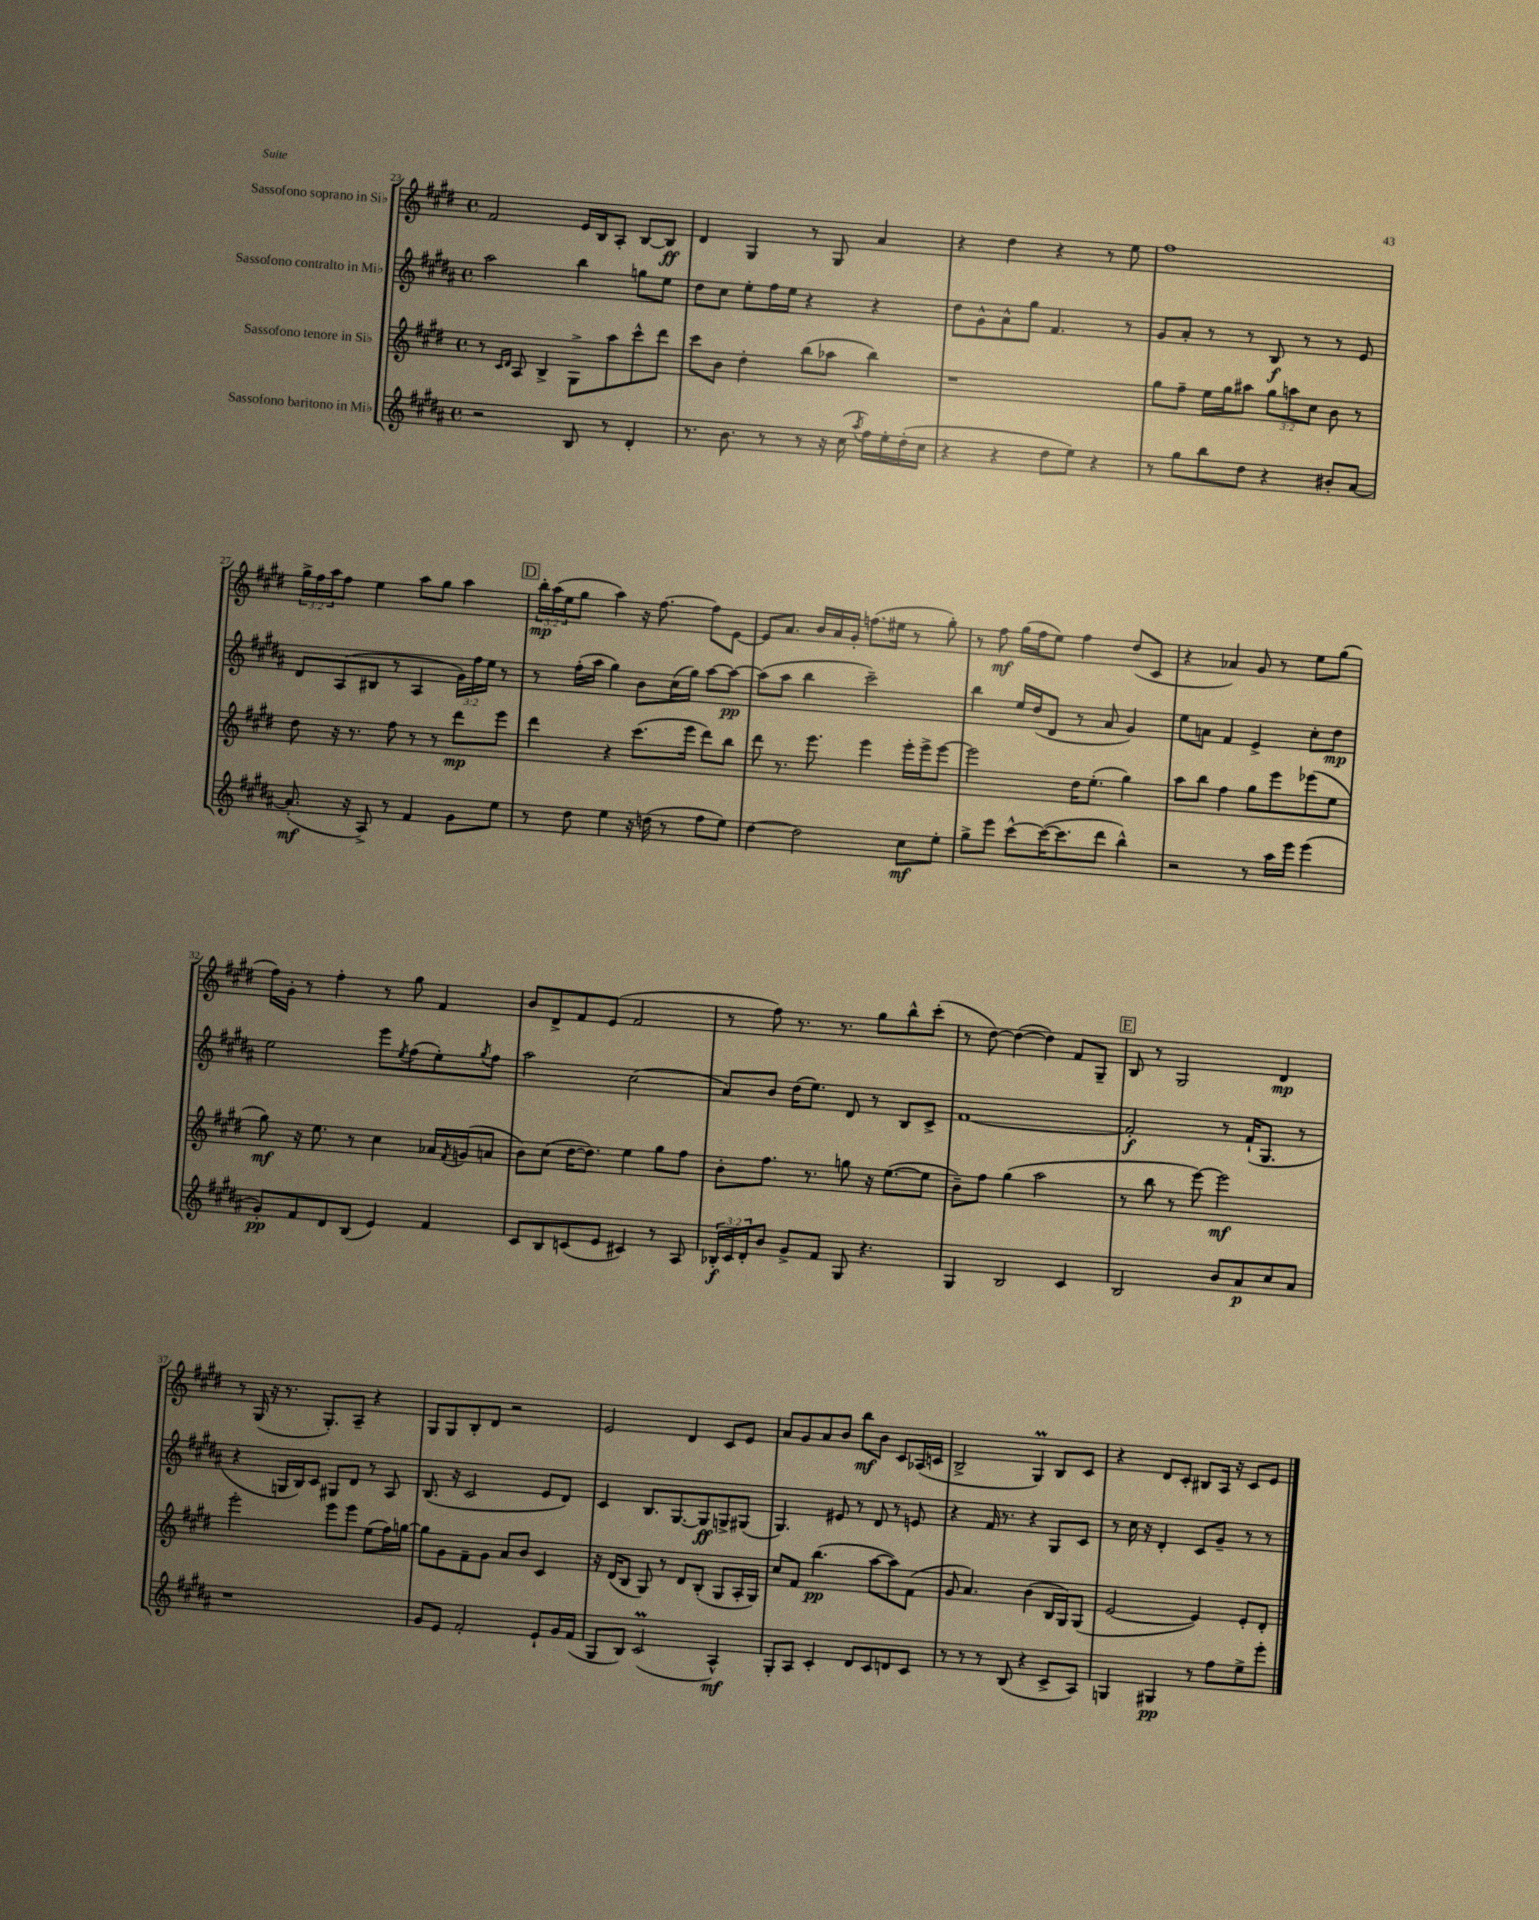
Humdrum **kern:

**kern	**dynam	**kern	**dynam	**kern	**dynam	**kern	**dynam
*part4	*part4	*part3	*part3	*part2	*part2	*part1	*part1
*staff4	*staff4	*staff3	*staff3	*staff2	*staff2	*staff1	*staff1
*I"Sassofono baritono in Mi♭	*	*I"Sassofono tenore in Si♭	*	*I"Sassofono contralto in Mi♭	*	*I"Sassofono soprano in Si♭	*
*clefG2	*	*clefG2	*	*clefG2	*	*clefG2	*
*k[f#c#g#d#a#]	*	*k[f#c#g#d#]	*	*k[f#c#g#d#a#]	*	*k[f#c#g#d#]	*
*M4/4	*	*M4/4	*	*M4/4	*	*M4/4	*
*met(c)	*	*met(c)	*	*met(c)	*	*met(c)	*
=23	=23	=23	=23	=23	=23	=23	=23
2r	.	8r	.	2aa#\	.	2f#/	.
.	.	16qqc#/LL	.	.	.	.	.
.	.	16qqd#/JJ	.	.	.	.	.
.	.	8A/	.	.	.	.	.
.	.	4B^/	.	.	.	.	.
8B/	.	8G#^\L	.	4bb\	.	16e/LL	.
.	.	.	.	.	.	16B/J	.
8r	.	8aa\	.	.	.	8A'/J	.
4d#'/	.	8ccc#^^\	.	8ggn\L	.	[8B/L	.
.	.	8ddd#\J	.	8ee\J	.	8B/J]	ff
=24	=24	=24	=24	=24	=24	=24	=24
8.r	.	8ccc#\L	.	8dd#\L	.	4d#/	.
.	.	8b\J	.	8cc#\J	.	.	.
8.b\	.	.	.	.	.	.	.
.	.	4dd#'\	.	8ee'\L	.	4G#/	.
8r	.	.	.	16ff#\L	.	.	.
.	.	.	.	16ee\JJ	.	.	.
8r	.	(8bb\L	.	4r	.	8r	.
16r	.	8aa-X\J	.	.	.	8G#/	.
(16cc#\	.	.	.	.	.	.	.
8qaa#/	.	.	.	.	.	.	.
16ff#\LL)	.	4bb\)	.	4r	.	4a/	.
16ee'\	.	.	.	.	.	.	.
(16dd#'\	.	.	.	.	.	.	.
16cc#\JJ	.	.	.	.	.	.	.
=25	=25	=25	=25	=25	=25	=25	=25
4r	.	1r	.	8dd#\L	.	4r	.
.	.	.	.	8g#^^\	.	.	.
4r	.	.	.	8a#^^\	.	4dd#\	.
.	.	.	.	8gg#\J	.	.	.
8dd#\L	.	.	.	4.f#/	.	4r	.
8ee\J)	.	.	.	.	.	.	.
4r	.	.	.	.	.	8r	.
.	.	.	.	8r	.	8ee\	.
=26	=26	=26	=26	=26	=26	=26	=26
8r	.	8gg#\L	.	8g#/L	.	1ff#	.
8gg#\L	.	8ff#~\J	.	8a#'/J	.	.	.
8bb\	.	16ee\LL	.	8r	.	.	.
.	.	16gg#\J	.	.	.	.	.
8dd#\J	.	8aa#X\J	.	8r	.	.	.
4r	.	12gg#\L	.	8B/	f	.	.
.	.	12aan\	.	.	.	.	.
.	.	.	.	8r	.	.	.
.	.	12cc#\J	.	.	.	.	.
8b#X'/L	.	8b\	.	8r	.	.	.
[8a#/J	.	8r	.	8e/	.	.	.
!!LO:LB:g=z
=27	=27	=27	=27	=27	=27	=27	=27
(8.a#'/]	mf	8dd#\	.	8d#/L	.	24gg#^\LL	.
.	.	.	.	.	.	24ff#\	.
.	.	.	.	.	.	24aa\J	.
.	.	16r	.	(8A#/	.	8ff#\J	.
16r	.	8.r	.	.	.	.	.
8A#^/)	.	.	.	8B#X/J	.	4ee\	.
8r	.	8ff#\	.	8r	.	.	.
4f#/	.	8r	.	4A#/	.	8aa\L	.
.	.	8r	.	.	.	8gg#\J	.
8g#\L	.	8ddd#\L	mp	24g#\LL)	.	4aa\	.
.	.	.	.	24ff#\	.	.	.
.	.	.	.	24ee\JJ	.	.	.
8ee\J	.	8eee\J	.	8r	.	.	.
!!LO:REH:place=s1:t=D
=28	=28	=28	=28	=28	=28	=28	=28
8r	.	4ddd#\	.	8r	.	24bb'\LL	mp
.	.	.	.	.	.	(24aa\	.
.	.	.	.	.	.	24ee\J	.
8dd#\	.	.	.	(16ff#'\LL	.	8gg#\J	.
.	.	.	.	16aa#\JJ	.	.	.
4ee\	.	4r	.	4gg#\)	.	4aa\)	.
16r	.	(8.ccc#\L	.	8b\L	.	16r	.
(16ddn\	.	.	.	.	.	[8.ff#\	.
8r	.	.	.	(16cc#\L	.	.	.
.	.	16eee\Jk	.	16gg#\JJ)	.	.	.
8ff#\L	.	8ddd#\L)	.	[8aa#\L	.	8ff#\L]	.
8ee\J)	.	8bb\J	.	8aa#\J_	pp	[8e\J	.
=29	=29	=29	=29	=29	=29	=29	=29
[4dd#\	.	8ddd#\	.	(8aa#\L]	.	8e/L]	.
.	.	8.r	.	8aa#\J	.	8.a/J	.
2dd#\]	.	.	.	4bb\	.	.	.
.	.	8.eee\	.	.	.	16b/LL	.
.	.	.	.	.	.	16a/	.
.	.	.	.	.	.	16g#'/JJ	.
.	.	4eee\	.	2ccc#~\)	.	(8.ffn\L	.
.	.	.	.	.	.	16ee#X\Jk	.
8cc#\L	mf	16eee'\LL	.	.	.	8r	.
.	.	16eee^\J	.	.	.	.	.
8ee'\J	.	[8eee\J	.	.	.	8gg#'\)	.
=30	=30	=30	=30	=30	=30	=30	=30
8gg#^\L	.	2eee\]	.	4bb\	.	8r	.
8eee\J	.	.	.	.	.	8ff#\	mf
[8ccc#^^\L	.	.	.	16ee/LL	.	(16gg#\LL	.
.	.	.	.	(16dd#/J	.	16ff#\J	.
(16ccc#\K_	.	.	.	8d#/J	.	8ee\J)	.
8.ccc#\]	.	.	.	.	.	.	.
.	.	16dd#\KL	.	8r	.	4ff#\	.
.	.	(8.ee'\J	.	.	.	.	.
8ddd#\J	.	.	.	8a#/	.	.	.
4bb^^\)	.	4gg#\)	.	4g#/)	.	(8dd#/L	.
.	.	.	.	.	.	8c#/J	.
=31	=31	=31	=31	=31	=31	=31	=31
2r	.	8aa\L	.	8ee\L	.	4r	.
.	.	8bb\J	.	8an\J	.	.	.
.	.	4ff#\	.	4f#/	.	4a-X/)	.
8r	.	8gg#\L	.	4e^/	.	8g#/	.
16aa#\LL	.	8eee\	.	.	.	8r	.
16eee\JJ	.	.	.	.	.	.	.
(4eee\	.	(8eee-X\	.	8cc#'\L	.	8ee\L	.
.	.	8ee\J	.	8dd#\J	mp	(8gg#\J	.
!!LO:LB:g=z
=32	=32	=32	=32	=32	=32	=32	=32
8g#'/L)	pp	8gg#\)	mf	2ee\	.	16ff#\LL)	.
.	.	.	.	.	.	16g#'\JJ	.
8f#/	.	16r	.	.	.	8r	.
.	.	8.ee\	.	.	.	.	.
8d#/	.	.	.	.	.	4ff#'\	.
(8B/J	.	8r	.	.	.	.	.
4e/)	.	4cc#\	.	8eee\L	.	8r	.
.	.	.	.	8qee/	.	.	.
.	.	.	.	(8ff#\	.	8gg#\	.
4f#/	.	16a-X/LL	.	8ee'\)	.	4f#/	.
.	.	8qf#/	.	.	.	.	.
.	.	(16gn/J	.	.	.	.	.
.	.	.	.	8qgg#/	.	.	.
.	.	8an/J	.	8ff#\J	.	.	.
=33	=33	=33	=33	=33	=33	=33	=33
8c#/L	.	8b\L)	.	2aa#\	.	8b/L	.
8B/	.	(8cc#\J	.	.	.	8d#^/	.
(8cn/	.	[16dd#\KL	.	.	.	8f#/	.
.	.	8.dd#\J])	.	.	.	.	.
8e/J	.	.	.	.	.	(8e/J	.
4c#X/)	.	4ee\	.	(2cc#\	.	2f#/	.
8r	.	8gg#\L	.	.	.	.	.
8A#/	.	8ff#\J	.	.	.	.	.
=34	=34	=34	=34	=34	=34	=34	=34
24B-X'/LL	f	8b'\L	.	8a#/L)	.	8r	.
24c#/	.	.	.	.	.	.	.
24d#'/J	.	.	.	.	.	.	.
8b/J	.	8.ff#\J	.	8b/J	.	8ff#\)	.
8g#^/L	.	.	.	(16dd#\KL	.	8.r	.
.	.	8.r	.	8.ee\J)	.	.	.
8f#/J	.	.	.	.	.	.	.
.	.	.	.	.	.	8.r	.
8G#/	.	8ggn\	.	8d#/	.	.	.
4.r	.	16r	.	8r	.	8gg#\L	.
.	.	([8.ee\L	.	.	.	.	.
.	.	.	.	8B/L	.	8bb^^\	.
.	.	8ee\J]	.	8c#^/J	.	(8ccc#'\J	.
=35	=35	=35	=35	=35	=35	=35	=35
4G#/	.	8b~\L)	.	[1f#	.	8r	.
.	.	8ff#\J	.	.	.	[8dd#\)	.
2B/	.	(4gg#\	.	.	.	(4dd#\_	.
.	.	2aa\	.	.	.	4dd#\])	.
4c#/	.	.	.	.	.	8f#/L	.
.	.	.	.	.	.	8G#~/J	.
!!LO:REH:place=s1:t=E
=36	=36	=36	=36	=36	=36	=36	=36
2B/	.	8r	.	2f#'/]	f	8B/	.
.	.	8bb\	.	.	.	8r	.
.	.	8r	.	.	.	2G#/	.
.	.	[8eee\)	.	.	.	.	.
8b/L	.	2eee\]	mf	8r	.	.	.
8a#/	p	.	.	(16f#`/KL	.	.	.
.	.	.	.	8.G#/J	.	.	.
8cc#/	.	.	.	.	.	4d#/	mp
8a#/J	.	.	.	8r	.	.	.
!!LO:LB:g=z
=37	=37	=37	=37	=37	=37	=37	=37
1r	.	2eee'\	.	4r	.	8r	.
.	.	.	.	.	.	(16G#/	.
.	.	.	.	.	.	16r	.
.	.	.	.	16Gn/LL	.	8.r	.
.	.	.	.	16B/J)	.	.	.
.	.	.	.	8c#/J	.	.	.
.	.	.	.	.	.	8.G#'/L)	.
.	.	8eee\L	.	8G#X/L	.	.	.
.	.	8eee\J	.	8d#/J	.	8A~/J	.
.	.	(8ee\L	.	8r	.	4r	.
.	.	16ff#\L)	.	8A#/	.	.	.
.	.	[16ggn\JJ	.	.	.	.	.
=38	=38	=38	=38	=38	=38	=38	=38
8g#/L	.	8gg\L]	.	(8.B/	.	8G#/L	.
8e/J	.	8g#\	.	.	.	8G#/	.
.	.	.	.	16r	.	.	.
2f#'/	.	8f#~\	.	2c#/	.	8B'/	.
.	.	8g#\J	.	.	.	8d#/J	.
.	.	8a/L	.	.	.	2r	.
.	.	8b/J	.	.	.	.	.
8e`/L	.	4c#/	.	8e/L	.	.	.
16g#/L	.	.	.	8d#/J)	.	.	.
(16f#/JJ	.	.	.	.	.	.	.
=39	=39	=39	=39	=39	=39	=39	=39
8G#/L	.	16r	.	4c#/	.	2e/	.
.	.	(16d#/KL	.	.	.	.	.
8B/J)	.	8B/J	.	.	.	.	.
(2c#M/	.	8G#/)	.	8.B/L	.	.	.
.	.	8r	.	.	.	.	.
.	.	.	.	[8.G#/	.	.	.
.	.	8d#/L	.	.	.	4d#/	.
.	.	(8B'/J	.	8G#/]	ff	.	.
4A#^^/)	mf	8G#/L	.	8Gn^/	.	8c#/L	.
.	.	16A'/L	.	(8G#X/J	.	8e/J	.
.	.	16G#/JJ)	.	.	.	.	.
=40	=40	=40	=40	=40	=40	=40	=40
8G#'/L	.	8cc#/L	.	4.G#/)	.	8a/L	.
8A#/J	.	8f#/J	.	.	.	8g#/	.
4c#'/	.	(4.bb\	pp	.	.	8a/	.
.	.	.	.	8e#X/	.	8b/J	.
8d#/L	.	.	.	8r	.	8bb\L	mf
8c#/	.	[8aa\L	.	8d#/	.	8b\J	.
8dn/	.	8aa\])	.	8r	.	8c#/L	.
8c#/J	.	(8f#\J	.	8en/	.	(16A-X/L	.
.	.	.	.	.	.	16cn/JJ	.
=41	=41	=41	=41	=41	=41	=41	=41
8r	.	8g#/	.	4r	.	2B^/	.
8r	.	4.a/)	.	.	.	.	.
8r	.	.	.	16f#/	.	.	.
.	.	.	.	8.r	.	.	.
(8B/	.	.	.	.	.	.	.
4r	.	(4b\	.	4r	.	4G#m/)	.
8c#^/L	.	16B/LL	.	8G#/L	.	8B/L	.
.	.	16G#/J)	.	.	.	.	.
8A#/J)	.	(8G#/J	.	8c#/J	.	8c#/J	.
=42	=42	=42	=42	=42	=42	=42	=42
4Gn/	.	[2e/	.	8r	.	4r	.
.	.	.	.	16cc#\	.	.	.
.	.	.	.	16r	.	.	.
4G#X/	pp	.	.	4d#'/	.	8d#/L	.
.	.	.	.	.	.	8c#'/J	.
8r	.	4e/])	.	8c#/L	.	8B#X/L	.
8ff#\L	.	.	.	8g#~/J	.	16A/Jk	.
.	.	.	.	.	.	16r	.
8ee^\	.	8e'/L	.	8r	.	8c#/L	.
8eee'\J	.	8d#'/J	.	8r	.	8e/J	.
==	==	==	==	==	==	==	==
*-	*-	*-	*-	*-	*-	*-	*-
